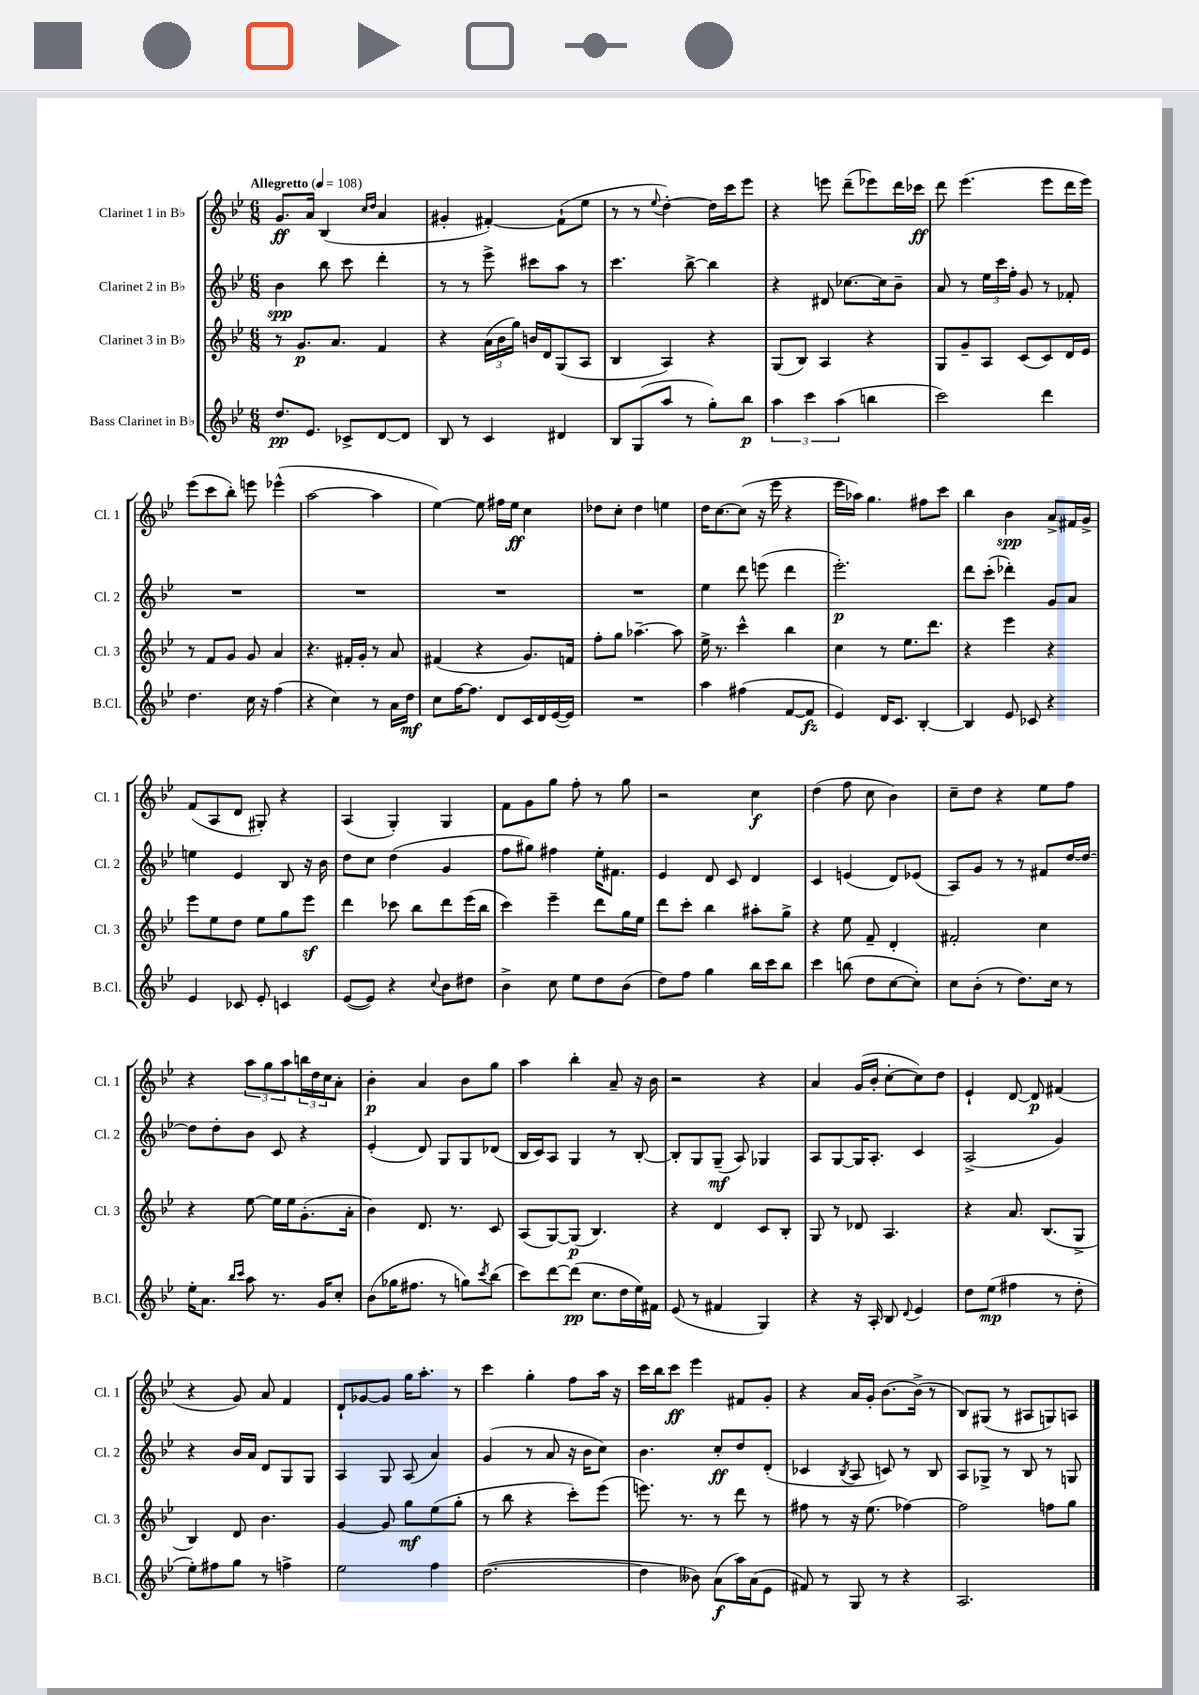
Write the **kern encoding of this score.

**kern	**kern	**kern	**kern
*staff4	*staff3	*staff2	*staff1
*clefG2	*clefG2	*clefG2	*clefG2
*k[b-e-]	*k[b-e-]	*k[b-e-]	*k[b-e-]
*M6/8	*M6/8	*M6/8	*M6/8
*MM108	*MM108	*MM108	*MM108
8.dd	8r	4b-	8.g
.	8.g	.	.
8.e-	.	.	16a
.	.	8bb-	(4B-
.	8.a	.	.
8c-^	.	8ccc	.
.	.	.	16qqcc
.	.	.	16qqdd
[8d	4f	4ddd'	4a
8d]	.	.	.
=	=	=	=
8B-	4r	8r	4g#'
8r	.	8r	.
4c	(24a	8eee-^	[4f#')
.	24b-	.	.
.	24gg)	.	.
.	16b	8ccc#	.
.	16d	.	.
4d#	(8G	8aa	(8f#`]
.	8A	8r	8ee-
=	=	=	=
8B-	4B-	4.ccc	8r
(8G	.	.	8r
.	.	.	8qqee-
8aa	4A)	.	[4dd')
8r	.	[8bb-^	.
8gg')	4r	4bb-]	16dd]
.	.	.	16ccc
8bb-	.	.	8eee-
=	=	=	=
6aa	(8G	4r	4r
.	8B-)	.	.
6ccc	.	.	.
.	4A	8d#	8eee
(6aa	.	.	.
.	.	[8.cc-	(8ddd~
4bb	4r	.	8eee-)
.	.	16cc-]	.
.	.	8b-~	16ddd
.	.	.	16ccc-
=	=	=	=
2ccc)	8G	8a	8ddd
.	8g~	8r	(4.eee-
.	8A	24ee-	.
.	.	24ccc	.
.	.	24ff'	.
.	(8c	8g	.
4ddd	8c)	8r	8eee-
.	16d	8f-'	16ddd
.	16e-	.	16eee-)
=	=	=	=
4.dd	8r	2.r	(8eee-
.	8f	.	8ccc
.	8g	.	8bb-')
16cc	8g	.	8eee
16r	.	.	.
(4ff	4a	.	(4eee-^^
=	=	=	=
4r	4.r	2.r	[2aa
4cc)	.	.	.
.	16f#'	.	.
.	16g'	.	.
8r	8r	.	4aa]
16a	8a	.	.
16dd	.	.	.
=	=	=	=
8cc	(4f#	2.r	[4ee-)
[16ff	.	.	.
8.ff]	.	.	.
.	4r	.	8ee-]
8d	.	.	16ff#
.	.	.	16ee-
16c	8.g)	.	4cc
16d	.	.	.
([16e-	.	.	.
16e-])	16f	.	.
=	=	=	=
2.r	8ff'	2.r	8dd-
.	8gg	.	8cc'
.	[4.aa-~	.	4dd-
.	.	.	4ee
.	8aa-]	.	.
=	=	=	=
4aa	16ee-^	4ee-	16dd
.	8.r	.	[8.cc
(4ff#	4ccc^^	8ddd	(8cc]
.	.	(8eee	16r
.	.	.	16eee-
[8f	4bb-	4ddd	4r
8f]	.	.	.
=	=	=	=
4e-)	4cc	2.eee-')	16eee-
.	.	.	16aa-)
.	.	.	4.gg
16d	8r	.	.
8.c	.	.	.
.	8.ee-	.	.
[4B-'	.	.	8ff#
.	8.ddd	.	.
.	.	.	8ccc
=	=	=	=
4B-]	4r	8ddd	4bb-
.	.	(8ccc'	.
8e-	4eee-	4ddd-')	4b-
8c-	.	.	.
4r	4r	8g	8a^
.	.	8a	16f#
.	.	.	16g^
=	=	=	=
4e-	8eee-	4ee	(8f
.	8ee-	.	8A
8c-	8dd	4e-	8d
8e-'	8ee-	.	8G#')
4c	8gg	8B-	4r
.	8eee-	16r	.
.	.	16b-	.
=	=	=	=
([8e-	4ddd	8dd	(4A
8e-])	.	8cc	.
4r	8ccc-	(4dd	4G')
.	8bb-	.	.
8qqcc	.	.	.
8b-	8ddd	4g	4G
8dd#	(16eee-	.	.
.	16bb-	.	.
=	=	=	=
4b-^	4ccc)	8ff	8f
.	.	8gg#)	8g
8cc	4eee-~	4ff#	8gg
8ee-	.	.	8ff'
8dd	8ddd	16ee-'	8r
.	.	8.f#	.
(8b-	16gg	.	8gg
.	16ee-	.	.
=	=	=	=
8dd)	8ddd	4e-	2r
8ff	8ccc'	.	.
4gg	4bb-	8d	.
.	.	8c	.
16bb-	8aa#'	4d	4cc
16ccc	.	.	.
8bb-	8gg^	.	.
=	=	=	=
4ccc	4r	4c	(4dd
(8bb	8ee-	(4e	8ff
8dd	8f~	.	8cc
[8cc	4d'	8d)	4b-)
8cc'])	.	(8e-	.
=	=	=	=
8cc	2f#'	8A)	8cc~
(8b-'	.	8g	8dd
8r	.	8r	4r
8.dd)	.	8r	.
.	4cc	8f#	8ee-
16cc	.	.	.
8r	.	[16dd	8ff
.	.	16dd_	.
=	=	=	=
16ee-'	4r	8dd]	4r
8.a	.	.	.
.	.	8dd'	.
16qqbb-	.	.	.
16qqccc	.	.	.
8aa	[8ee-	8b-	12aa
.	.	.	12gg
8.r	16ee-]	8c	.
.	.	.	12aa
.	16ee-	.	.
.	(8.g'	4r	24bb
.	.	.	24dd
16g	.	.	.
.	.	.	24cc
8cc'	.	.	8a'
.	16a'	.	.
=	=	=	=
(8b-	4b-)	(4e-'	4b-'
16gg-	.	.	.
8.ff#	.	.	.
.	8.d	8d)	4a
8r	.	8G	.
.	8.r	.	.
8gg)	.	8G	8b-
8qccc	.	.	.
(8bb-	8c	(8d-	8gg
=	=	=	=
8ccc)	(8A	16B-	4aa
.	.	16c)	.
[8ddd	[8G)	8A	.
(8ddd]	(8G]	4G	4bb-'
8.cc	4.B-)	.	.
.	.	8r	8a~
16dd	.	.	.
16ee-)	.	[8B-'	16r
16f#	.	.	16b-
=	=	=	=
(8e-	4r	8B-']	2r
8r	.	8G	.
4f#	4d	(8G~	.
.	.	8A)	.
4G)	8c	4G-	4r
.	8B-'	.	.
=	=	=	=
4r	8G	8A	4a
.	8r	[8G	.
16r	8d-	16G]	(16g
16A'	.	8.A'	16b-'
8B-	4.A	.	[8cc'
8qqd	.	.	.
4e-	.	4c	8cc])
.	.	.	8dd
=	=	=	=
8dd	4r	(2A^	4e-`
(8ee-	.	.	.
4ff#	8.a	.	[8d
.	.	.	8d]
.	(8.B-	.	.
8r	.	4g)	(4f#
8dd'	8G^	.	.
=	=	=	=
8ee-')	4B-)	4r	4r
8ff#	.	.	.
8gg	8d	16b-	8g)
.	.	16a	.
8r	4.b-	8d	8a
4ff^	.	8G	4f
.	.	8G	.
=	=	=	=
2ee-	[4g	4A	8d`
.	.	.	[8g-
.	8g]	8G	8g-]
.	8gg	(8A	16gg
.	.	.	8.aa'
4ff	(8ee-	4a)	.
.	8gg'	.	8r
=	=	=	=
([2.dd	8r	(4g	4ccc
.	8bb-	.	.
.	4r	8r	4gg'
.	.	8a	.
.	8ccc')	16r	8ff
.	.	16b-	.
.	(8eee-	8cc)	16aa
.	.	.	16r
=	=	=	=
4dd]	8.eee)	4.b-	16ccc
.	.	.	16bb-
.	.	.	8ccc
.	8.r	.	.
8b--)	.	.	4eee-
(8a	8r	8cc'	.
16aa)	8ddd	8dd	8f#
(16a	.	.	.
8e-	8r	(8d'	8g'
=	=	=	=
8f#)	8ff#	4c-	4r
8r	8r	.	.
.	.	8qB-	.
8G	16r	8A	16a
.	(8.ee-	.	16g'
8r	.	8c)	[8.b-
4r	[4ff-)	8r	.
.	.	.	(16b-^]
.	.	8B-	8r
=	=	=	=
2.A	2ff-]	8A	8B-)
.	.	8G-^	(8G#
.	.	8r	8r
.	.	8B-	8A#
.	8ff	8r	8G)
.	8gg	8G	8A
==	==	==	==
*-	*-	*-	*-
